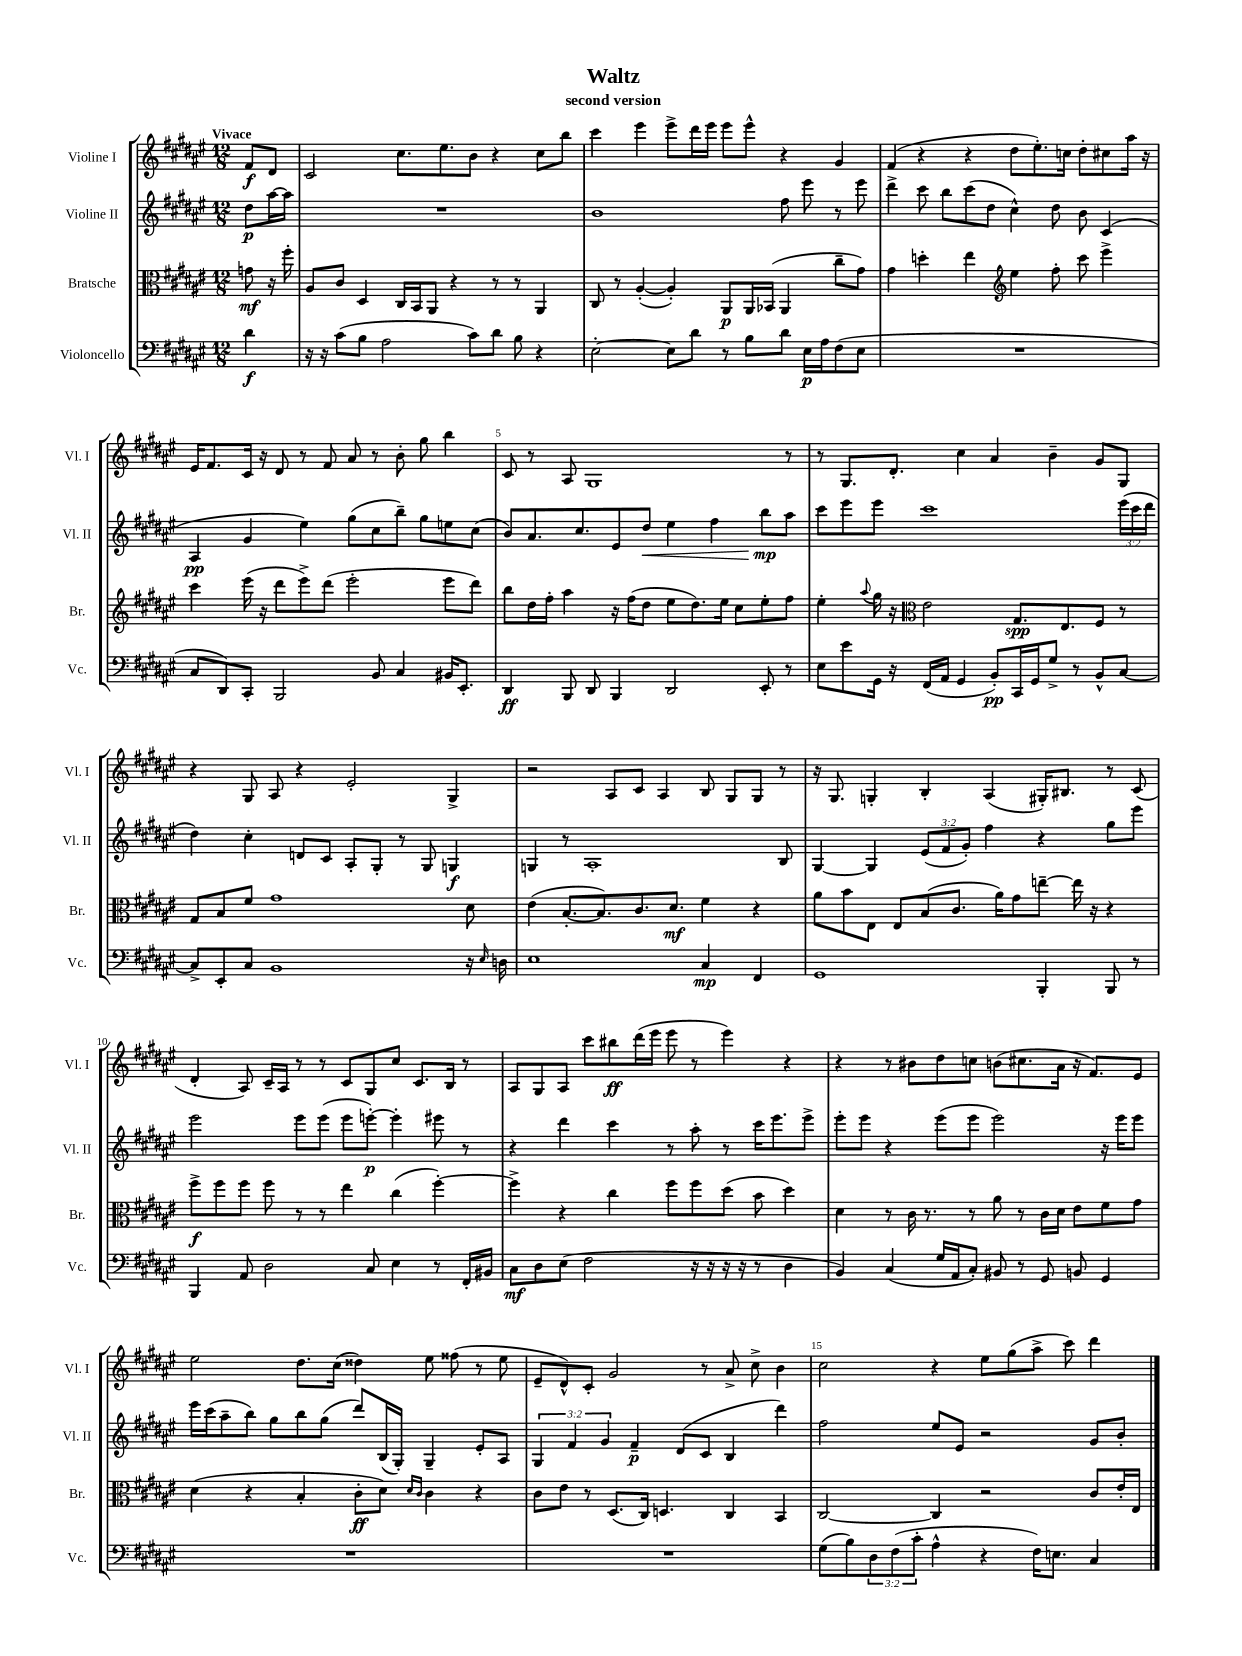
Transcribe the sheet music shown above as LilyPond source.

\header { title = "Waltz" subtitle = "second version" }
<<
\new StaffGroup <<
\new Staff = "s0" \with { instrumentName = "Violine I" shortInstrumentName = "Vl. I" } {
    \clef treble \key fis \major \numericTimeSignature \time 12/8 \partial 4 \tempo "Vivace"
    fis'8\f dis'8 |
    cis'2 cis''8. eis''8. b'8 r4 cis''8 b''8 |
    cis'''4 eis'''4 eis'''8-> dis'''16 eis'''16 eis'''8 eis'''8-^ r4 gis'4 |
    fis'4( r4 r4 dis''8 eis''8.-.) c''16 dis''8-. cis''8 ais''16 r16 |
    eis'16 fis'8. cis'16 r16 dis'8 r8 fis'8 ais'8 r8 b'8-. gis''8 b''4 |
    cis'8 r8 ais8 gis1 r8 |
    r8 gis8. dis'8.-. cis''4 ais'4 b'4-- gis'8 gis8 |
    r4 gis8 ais8 r4 eis'2-. gis4-> |
    r2 ais8 cis'8 ais4 b8 gis8 gis8 r8 |
    r16 gis8. g4-. b4-. ais4( gis16-.) bis8. r8 cis'8( |
    dis'4-. ais8) cis'16-- ais16 r8 r8 cis'8 gis8 cis''8 cis'8. b16 r8 |
    ais8 gis8 ais8 cis'''8 bis''8\ff dis'''16( eis'''16 eis'''8 r8 eis'''4) r4 |
    r4 r8 bis'8 dis''8 c''8 b'8( cis''8. ais'16 r16 fis'8.) eis'8 |
    eis''2 dis''8. cis''16( disis''4) eis''8 fisis''8( r8 eis''8 |
    eis'8-- dis'8-^) cis'8-. gis'2 r8 ais'8-> cis''8-> b'4 |
    cis''2 r4 eis''8 gis''8( ais''8-> cis'''8) dis'''4 \bar "|." |
}
\new Staff = "s1" \with { instrumentName = "Violine II" shortInstrumentName = "Vl. II" } {
    \clef treble \key fis \major \numericTimeSignature \time 12/8 \override Staff.TupletNumber.text = #tuplet-number::calc-fraction-text \partial 4
    dis''8\p ais''16~ ais''16 |
    R1. |
    b'1 fis''8 eis'''8 r8 eis'''8 |
    dis'''4-> cis'''8 b''8 cis'''8( dis''8 cis''4-^) dis''8 b'8 cis'4( |
    ais4\pp gis'4 eis''4) gis''8( cis''8 b''8--) gis''8 e''8 cis''8( |
    b'8) ais'8. cis''8. eis'8 dis''8\< eis''4 fis''4 b''8\mp\! ais''8 |
    cis'''8 eis'''8 eis'''8 cis'''1 \tuplet 3/2 { eis'''16( cis'''16 dis'''16 } |
    dis''4) cis''4-. d'8 cis'8 ais8-. gis8-. r8 gis8 g4\f |
    g4 r8 ais1-. b8 |
    gis4~ gis4 \tuplet 3/2 { eis'8( fis'8 gis'8-.) } fis''4 r4 gis''8 eis'''8 |
    eis'''2 eis'''8 eis'''8( eis'''8 e'''8~-.\p) e'''4-. eis'''8 r8 |
    r4 dis'''4 cis'''4 r8 ais''8-. r8 cis'''16 eis'''8. eis'''8-> |
    eis'''8-. eis'''8 r4 eis'''8( eis'''8 eis'''2) r16 eis'''16 eis'''8 |
    eis'''16 cis'''16( ais''8-- b''8) gis''8 b''8 gis''8( dis'''8) b16( gis16-.) gis4-- eis'8-. ais8 |
    \tuplet 3/2 { gis4 fis'4 gis'4 } fis'4--\p dis'8( cis'8 b4 dis'''4) |
    fis''2 eis''8 eis'8 r2 gis'8 b'8-. \bar "|." |
}
\new Staff = "s2" \with { instrumentName = "Bratsche" shortInstrumentName = "Br." } {
    \clef alto \key fis \major \numericTimeSignature \time 12/8 \partial 4
    g'8\mf r16 fis''16-. |
    ais8 cis'8 dis4 cis16 b,16 ais,8 r4 r8 r8 ais,4 |
    cis8 r8 ais4~-.( ais4-.) ais,8\p ais,16 bes,16( ais,4 cis''8-- gis'8) |
    gis'4 d''4-. eis''4 \clef treble eis''4 fis''8-. cis'''8 eis'''4-> |
    cis'''4 eis'''16( r16 dis'''8 eis'''8->) dis'''8( eis'''2-. eis'''8 dis'''8) |
    b''8 dis''16 fis''16-. ais''4 r16 fis''16( dis''8 eis''8 dis''8.) eis''16 cis''8 eis''8-. fis''8 |
    eis''4-. \appoggiatura { ais''8 } gis''16 r16 \clef alto eis'2 gis8.\spp eis8. fis8 r8 |
    gis8 b8 fis'8 gis'1 dis'8 |
    eis'4( b8.~-. b8.) cis'8. dis'8.\mf fis'4 r4 |
    ais'8 b'8 eis8 eis8 b8( cis'8. ais'16) gis'8 e''8~-- e''16 r16 r4 |
    fis''8->\f fis''8 fis''8 fis''8 r8 r8 eis''4 cis''4( fis''4~-.) |
    fis''4-> r4 cis''4 fis''8 fis''8 dis''8( b'8 dis''4) |
    dis'4 r8 cis'16 r8. r8 ais'8 r8 cis'16 dis'16 eis'8 fis'8 gis'8 |
    dis'4( r4 b4-. cis'8-.\ff dis'8) \grace { dis'16 cis'16 } cis'4 r4 |
    cis'8 eis'8 r8 dis8.( cis16) d4. cis4 b,4 |
    cis2~ cis4 r2 cis'8 eis'16-. eis16 \bar "|." |
}
\new Staff = "s3" \with { instrumentName = "Violoncello" shortInstrumentName = "Vc." } {
    \clef bass \key fis \major \numericTimeSignature \time 12/8 \override Staff.TupletNumber.text = #tuplet-number::calc-fraction-text \partial 4
    dis'4\f |
    r16 r16 cis'8( b8 ais2 cis'8) dis'8 b8 r4 |
    eis2~-. eis8 dis'8 r8 b8 dis'8 eis16\p ais16 fis8( eis8 |
    R1. |
    cis8 dis,8) cis,8-. b,,2 b,8 cis4 bis,16 eis,8.-. |
    dis,4\ff b,,8 dis,8 b,,4 dis,2 eis,8-. r8 |
    eis8 eis'8 gis,16 r16 fis,16( ais,16 gis,4 b,8-.\pp) cis,16 gis,16 gis8-> r8 b,8-^ cis8~ |
    cis8-> eis,8-. cis8 b,1 r16 \grace { eis16 } d16 |
    eis1 cis4\mp fis,4 |
    gis,1 b,,4-. b,,8 r8 |
    b,,4 ais,8 dis2 cis8 eis4 r8 fis,16-. bis,16 |
    cis8\mf dis8 eis8( fis2 r16 r16 r16 r16 r8 dis4 |
    b,4) cis4( gis16 ais,16 cis8-.) bis,8 r8 gis,8 b,8 gis,4 |
    R1. |
    R1. |
    gis8( b8) \tuplet 3/2 { dis8 fis8( cis'8-. } ais4-^ r4 fis16) e8. cis4 \bar "|." |
}
>>
>>
\layout { \context { \Score \override BarNumber.break-visibility = ##(#f #t #t) barNumberVisibility = #(every-nth-bar-number-visible 5) } }
